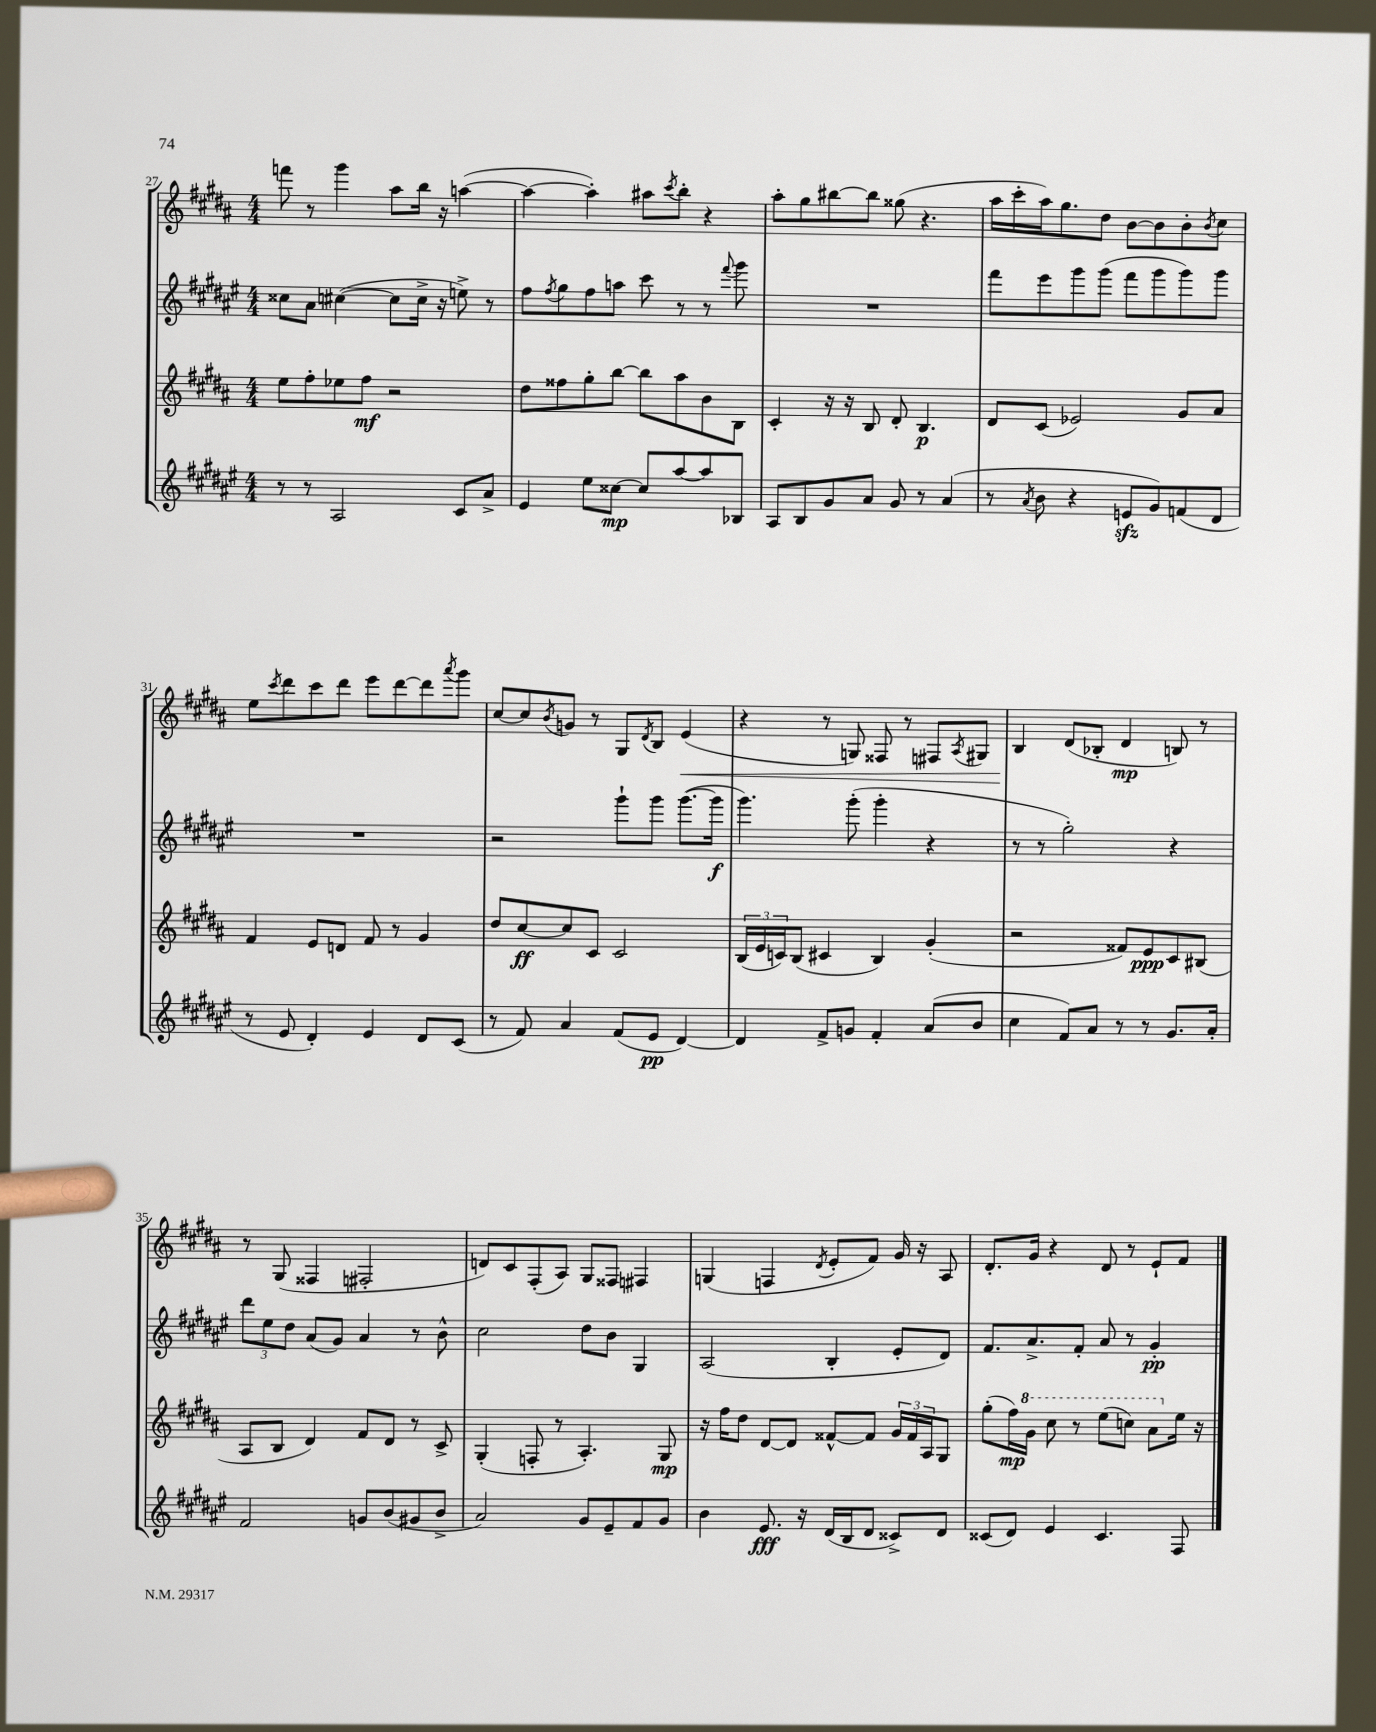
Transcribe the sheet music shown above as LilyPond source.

<<
\new StaffGroup <<
\new Staff = "s0" {
    \clef treble \key b \major \numericTimeSignature \time 4/4
    f'''8 r8 gis'''4 ais''8 b''16 r16 a''4~( |
    a''4~ a''4-.) ais''8 \acciaccatura { cis'''8 } b''8-. r4 |
    ais''8-. gis''8 bis''8~ bis''8 gisis''8( r4. |
    ais''16 cis'''16-. ais''16) gis''8. dis''8 b'8~ b'8 b'8-. \acciaccatura { b'8 } cis''8 |
    e''8 \acciaccatura { cis'''8 } dis'''8 cis'''8 dis'''8 e'''8 dis'''8~ dis'''8 \acciaccatura { ais'''8 } gis'''8 |
    cis''8~ cis''8 \acciaccatura { b'8 } g'8 r8 gis8 \acciaccatura { dis'8 } b8 e'4\<( |
    r4 r8 g8) fisis8 r8 fis8 \acciaccatura { ais8 } gis8 |
    b4\! dis'8( bes8-. dis'4\mp b8) r8 |
    r8 gis8( fisis4 fis2-. |
    d'8) cis'8 fis8-.( ais8) gis8 fisis8 fis4 |
    g4( f4 \acciaccatura { dis'8 } e'8-. fis'8) gis'16 r16 ais8 |
    dis'8.-. gis'16 r4 dis'8 r8 e'8-! fis'8 \bar "|." |
}
\new Staff = "s1" {
    \clef treble \key fis \major \numericTimeSignature \time 4/4
    cisis''8 ais'8 cis''4~( cis''8 cis''16-> r16 e''8->) r8 |
    fis''8 \acciaccatura { fis''8 } gis''8 fis''8 a''8 cis'''8 r8 r8 \appoggiatura { fis'''8 } gis'''8 |
    R1 |
    fis'''8 eis'''8 gis'''8 gis'''8( fis'''8 gis'''8 gis'''8) gis'''8 |
    R1 |
    r2 gis'''8-! gis'''8 gis'''8.~( gis'''16\f |
    gis'''4.) gis'''8-.( gis'''4-. r4 |
    r8 r8 gis''2-.) r4 |
    \tuplet 3/2 { dis'''8 eis''8 dis''8 } ais'8( gis'8) ais'4 r8 b'8-^ |
    cis''2 dis''8 b'8 gis4 |
    ais2( b4-. eis'8-. dis'8) |
    fis'8. ais'8.-> fis'8-. ais'8 r8 gis'4-.\pp \bar "|." |
}
\new Staff = "s2" {
    \clef treble \key b \major \numericTimeSignature \time 4/4
    e''8 fis''8-. ees''8 fis''8\mf r2 |
    dis''8 fisis''8 gis''8-. b''8~ b''8 ais''8 b'8 b8 |
    cis'4-. r16 r16 b8 dis'8-. b4.\p |
    dis'8 cis'8( ees'2) gis'8 ais'8 |
    fis'4 e'8 d'8 fis'8 r8 gis'4 |
    dis''8 cis''8~\ff cis''8 cis'8 cis'2 |
    \tuplet 3/2 { b16( e'16 c'16) } b8( cis'4 b4) gis'4-.( |
    r2 fisis'8) e'8\ppp cis'8 bis8( |
    ais8 b8 dis'4) fis'8 dis'8 r8 cis'8-> |
    gis4-.( f8-. r8 ais4.-.) gis8\mp |
    r16 fis''16 dis''8 dis'8~ dis'8 fisis'8~-^ fisis'8 \tuplet 3/2 { gis'16 fisis'16 ais16 } gis8 |
    gis''8-.( fis''16\mp) \ottava #1 gis''16 cis'''8 r8 e'''8( c'''8) ais''8 \ottava #0 e''16 r16 \bar "|." |
}
\new Staff = "s3" {
    \clef treble \key fis \major \numericTimeSignature \time 4/4
    r8 r8 ais2 cis'8 ais'8-> |
    eis'4 eis''8 cisis''8~\mp cisis''8 ais''8~ ais''8 bes8 |
    ais8 b8 gis'8 ais'8 gis'8 r8 ais'4( |
    r8 \acciaccatura { ais'8 } b'8 r4 e'8\sfz gis'8) f'8( dis'8 |
    r8 eis'8 dis'4-.) eis'4 dis'8 cis'8( |
    r8 fis'8) ais'4 fis'8( eis'8\pp dis'4~) |
    dis'4 fis'8-> g'8 fis'4-. ais'8( b'8 |
    cis''4 fis'8) ais'8 r8 r8 gis'8. ais'16-. |
    fis'2 g'8 b'8( gis'8 b'8-> |
    ais'2) gis'8 eis'8-- fis'8 gis'8 |
    b'4 eis'8.\fff r16 dis'16( b16 dis'8 cisis'8->) dis'8 |
    cisis'8( dis'8) eis'4 cisis'4. fis8 \bar "|." |
}
>>
>>
\layout { \context { \Score currentBarNumber = #27 } }
